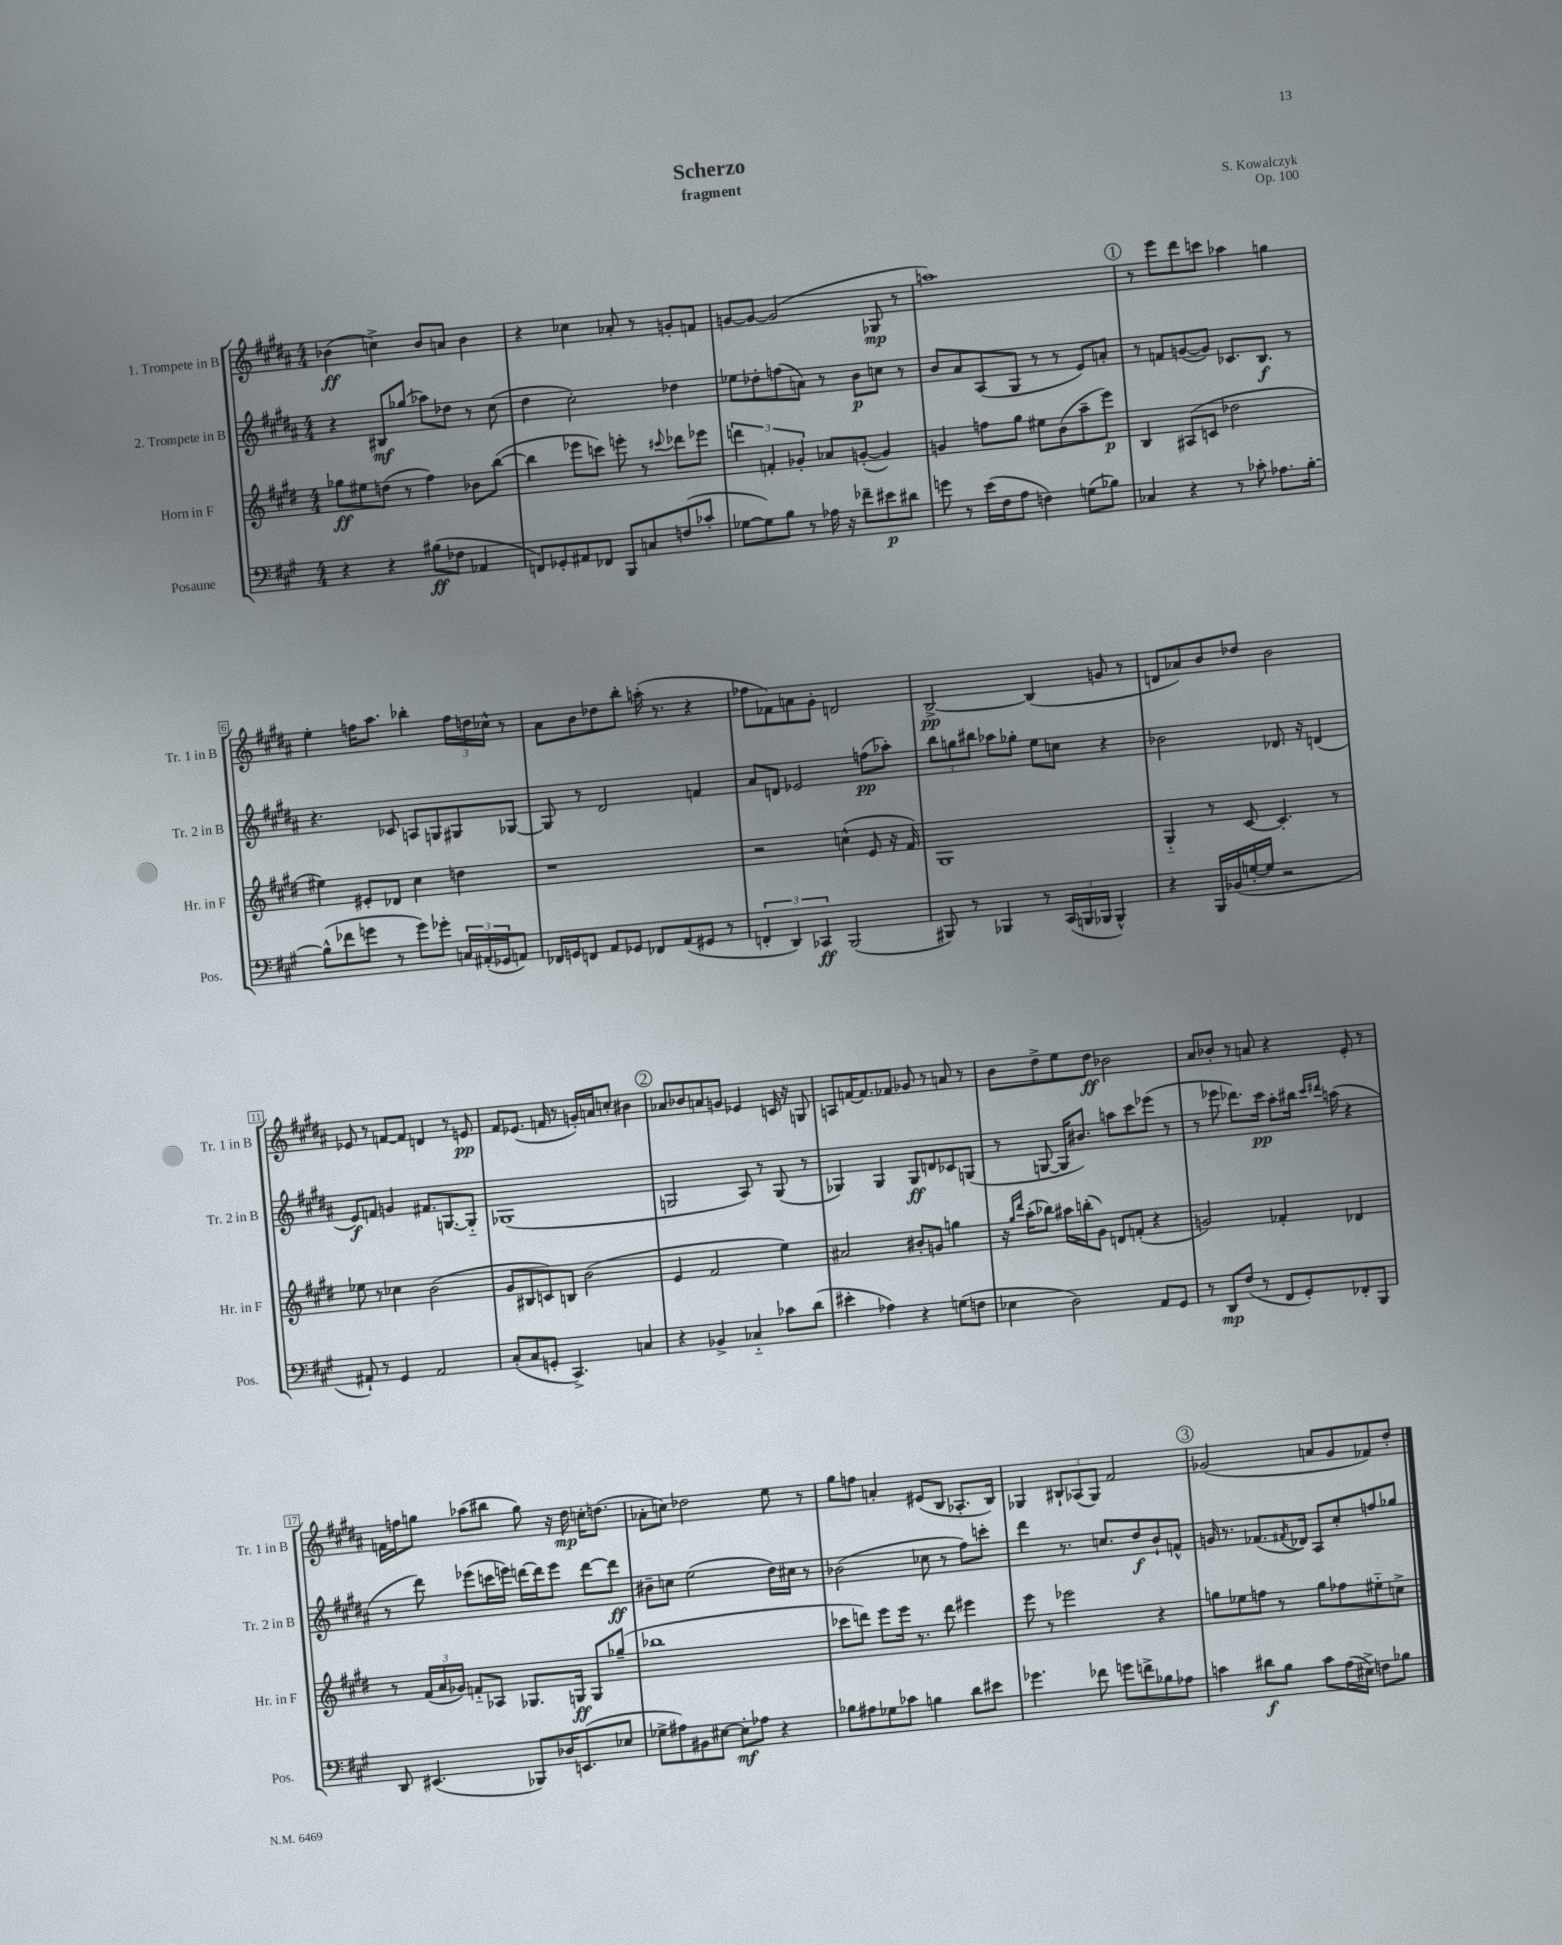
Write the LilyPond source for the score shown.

\header { title = "Scherzo" composer = "S. Kowalczyk" subtitle = "fragment" opus = "Op. 100" }
<<
\new StaffGroup <<
\new Staff = "s0" \with { instrumentName = "1. Trompete in B" shortInstrumentName = "Tr. 1 in B" } {
    \clef treble \key b \major \numericTimeSignature \time 4/4
    bes'4\ff( c''4->) bes'8 a'8 bes'4 |
    r4 ces''4 aes'8-. r8 g'8-. f'8 |
    g'8~ g'8~ g'2( ges8\mp r8 |
    a''1) |
    \mark \markup { \circle "1" } r8 e'''8 dis'''8 c'''8 aes''4 g''4 |
    e''4-. f''16 ais''8. bes''4-. \tuplet 3/2 { f''16 d''16 ces''16-^ } r8 |
    ais'8 b'8 des''8 b''8-. a''16-.( r8. r4 |
    fes''8 fes'8) a'8 gis'8-. d'2 |
    b2~->\pp b4( g'8 r8 |
    d'8 aes'8) b'8 des''8 b'2 |
    ees'8 r8 f'8~ f'8 d'4 r8 e'8\pp |
    fis'8 ees'8.( f'16 r8 g'16-.) a'16 c''8-. bis'4 |
    \mark \markup { \circle "2" } aes'8 bes'8 a'8 g'8 ees'4 c'16 r16 g8 |
    a8 f'16~ f'8. fes'8 ges'8 r8 a'8 r8 |
    b'8 dis''8-> e''8 dis''8\ff bes'2 |
    ais'8 bes'8-. r8 a'8 r4 e'8-. r8 |
    f'16 f''16 g''8 aes''8( bis''8 g''8) r16 dis''16\mp c''16-. d''8.( |
    aes'8-. c''8) des''2 e''8 r8 |
    gis''8 f''8 a'4-. eis'8( b8 aes8.-. b16) |
    ges4 \tuplet 3/2 { bis8-! aes8( ges8) } fis'2 |
    \mark \markup { \circle "3" } ges'2( a'8 ges'8 fes'8) dis''8-. \bar "|." |
}
\new Staff = "s1" \with { instrumentName = "2. Trompete in B" shortInstrumentName = "Tr. 2 in B" } {
    \clef treble \key b \major \numericTimeSignature \time 4/4
    r4 bis8\mf ges''8( aes''8) des''8 r8 cis''8( |
    dis''4 cis''2-.) des''4 |
    ees''8 des''8-. f''8( a'8) r8 b'8\p c''8 r8 |
    b'8 ais'8 ais8( gis8 r8 r8 e'8) a'8-. |
    \mark \markup { \circle "1" } r8 f'8 g'8~( g'8) ces'8. b8.\f r8 |
    r4. ces'8 a8 g8 gis8 ges8~ |
    ges8 r8 dis'2 f'4 |
    ais'8 d'8 ees'2 f''8\pp( aes''8-.) |
    \tuplet 3/2 { b''8 g''8 bis''8 } aes''8 ges''8-. e''8 c''8 r4 |
    bes'2 des'8. r16 d'4( |
    e'8\f) f'8 g'4 fis'8. g8.~ g8-_ |
    ges1( |
    \mark \markup { \circle "2" } g2 ais8) r8 g8( r8 |
    ges4) ges4 ges8\ff d'8 ces'8 g8( |
    r8 g8~ g16 bis'8.) a''8 cis'''8 ees'''8( r8 |
    r8 ees'''8 des'''8.) cis'''16\pp ais''8-. bis''16 \grace { cis'''16 dis'''16 } a''16( r4 |
    r8 dis'''8) ees'''8( c'''16 e'''16) d'''16~ d'''16 e'''8 d'''8~ d'''8\ff |
    bis'8-- c''8 e''2( dis''16) cis''16 r8 |
    bes'2( ces''8 r8 fis''8) c'''8-. |
    dis'''4 r8. c''8. dis''8\f b'8-! f'8-^ |
    \mark \markup { \circle "3" } g'16 r8. fes'8.( \acciaccatura { fis'8 } des'16) ais8 cis''8-. f''8 ges''8 \bar "|." |
}
\new Staff = "s2" \with { instrumentName = "Horn in F" shortInstrumentName = "Hr. in F" } {
    \clef treble \key e \major \numericTimeSignature \time 4/4
    ges''8\ff eis''8 d''8( r8 fis''4) bes'8 b''8~( |
    b''4 ees'''8 c'''8) e'''8-. r8 \appoggiatura { cis'''8 } des'''8 ees'''8 |
    \tuplet 3/2 { d'''4 f'4-. ges'4-. } aes'8 g'8~-.( g'4) |
    g'4 f''8 gis''8 eis''8 b'8( a''8-- e'''8\p) |
    \mark \markup { \circle "1" } b4 ais8( c'8 des''2 |
    eis''4) eis'8-. des'8 cis''4 d''4 |
    r1 |
    r2 c''4-^( e'8 r16 fis'16) |
    gis1 |
    gis4-_ r8 cis'8~ cis'4.-. r8 |
    ees''8 r8 ces''4 b'2( |
    gis'8 bis8 c'8) b8 b'2( |
    \mark \markup { \circle "2" } e'4 fis'2 e''4) |
    ais'2 bis'8-. g'8 g''4 |
    r16 \grace { gis''16 dis'''16 } a''16-.( bes''8) ais''16 b''16-.( gis'8) d'8 f'8-.( r4 |
    g'2) fes'4-. des'4 |
    r8 \tuplet 3/2 { fis'16( a'16 ges'16) } f'8-_ aes8 ges8. g16\ff g8 ges''8--( |
    bes''1 |
    ces'''8 d'''8) e'''8 e'''16 r8. d'''8 eis'''4 |
    e'''8 r8 ees'''2 r4 |
    \mark \markup { \circle "3" } g''8 ees''8 f''8 r8 g''8 fes''8 eis''8-_ c''8-> \bar "|." |
}
\new Staff = "s3" \with { instrumentName = "Posaune" shortInstrumentName = "Pos." } {
    \clef bass \key a \major \numericTimeSignature \time 4/4
    r4 r4 bis8\ff( fes8 aes,4 |
    f,8) ges,8-. ais,8 fes,8 b,,8 c8 f8( ces'8-. |
    ges8~ ges8) b8 r8 aes16 r16 fes'8-- eis'8\p dis'8 |
    g'8 r8 e'16( fis16 a8 f4) g8( bes8) |
    \mark \markup { \circle "1" } ces4 r4 r8 ces'8-. aes8. b16~-. |
    b8-^( fes'8 g'8 r8 g'8) ges'8-. \tuplet 3/2 { c16 ais,16-.( ges,16 } a,8) |
    fes,16 g,16 f,8 a,8 ges,8 fes,8 a,8( gis,8 r8 |
    \tuplet 3/2 { f,4-. d,4) ces,4\ff } b,,2( |
    bis,,8) r8 bes,,4 r8 \tuplet 3/2 { cis,16( b,,16 bes,,16 } bes,,4-^) |
    r4 b,,16 bes,16( g16~-. g16 r2 |
    ais,8-!) r8 gis,4 ais,2 |
    cis8-.( cis8 g,8-. cis,4.->) c4 |
    \mark \markup { \circle "2" } r4 bes,4-> ces4-_ ces'8 d'8( |
    eis'4-. aes4) r4 g8( f8 |
    ees4 d2) a,8 gis,8 |
    r8 d,8\mp fis8( r8 fis,8 gis,8-.) fes,8-. b,,8 |
    d,8 eis,4.( bes,,8) des16 e,8.( ees8 |
    ges8-> ais8) bis,8 eis8~ eis8-.\mf aes8 r4 |
    bes8 ais8 ges8 ces'8 b4 d'8 eis'8 |
    ges'4. fes'8 g'8 f'8-> bes8 aes8 |
    \mark \markup { \circle "3" } c'4 dis'8\f b8 c'8 a16( eis16->) f8 bes8 \bar "|." |
}
>>
>>
\layout { \context { \Score \override BarNumber.stencil = #(make-stencil-boxer 0.1 0.3 ly:text-interface::print) } }
